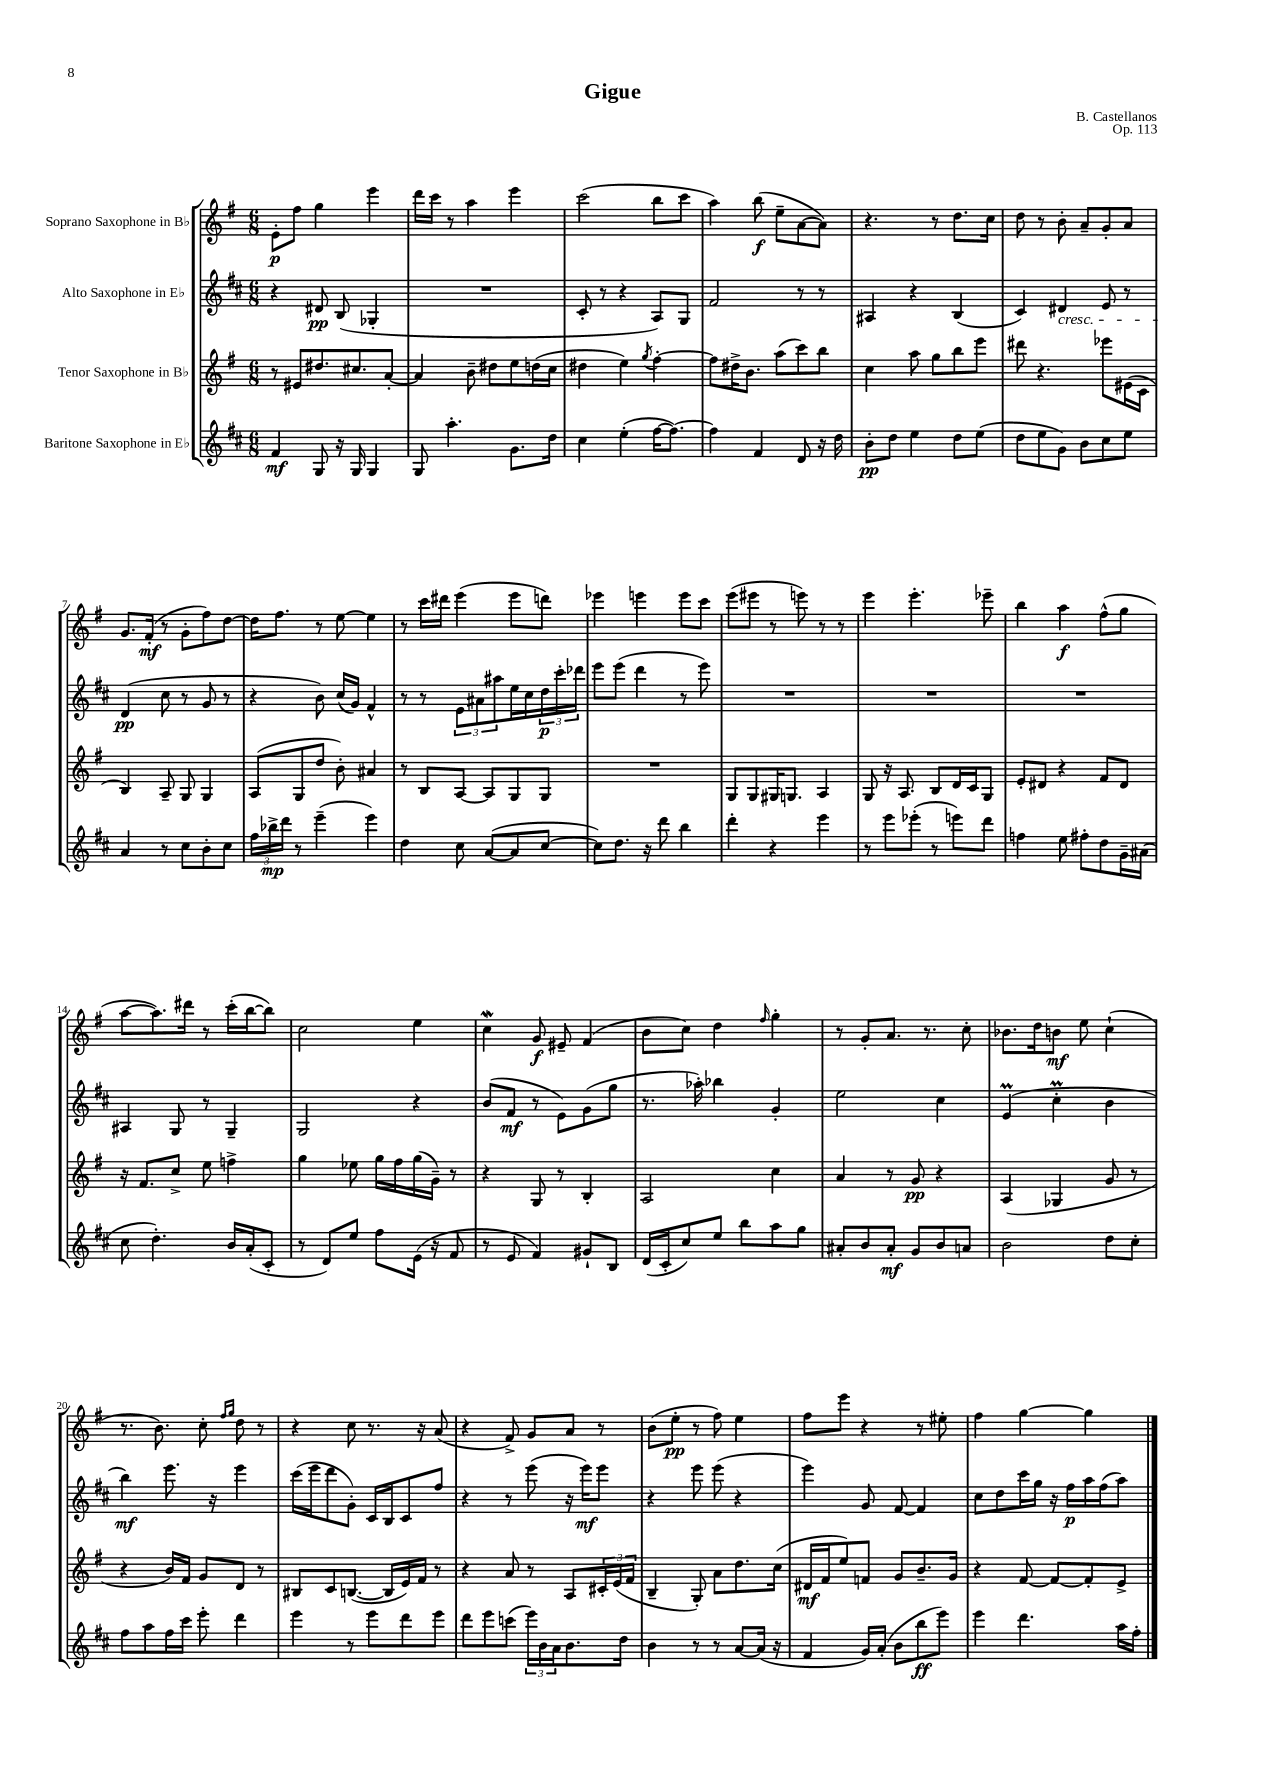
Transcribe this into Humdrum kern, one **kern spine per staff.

**kern	**kern	**kern	**kern
*staff4	*staff3	*staff2	*staff1
*clefG2	*clefG2	*clefG2	*clefG2
*k[f#c#]	*k[f#]	*k[f#c#]	*k[f#]
*M6/8	*M6/8	*M6/8	*M6/8
4f#	8r	4r	8e'
.	8e#	.	8ff#
8G	8.dd#	8d#	4gg
16r	.	(8B	.
16G	8.cc#	.	.
4G	.	4G-'	4eee
.	[8a'	.	.
=	=	=	=
8G	4a]	2.r	16ddd
.	.	.	16ccc
4.aa'	.	.	8r
.	8b~	.	4aa
.	8dd#	.	.
8.g	8ee	.	4eee
.	(16dd	.	.
16dd	16cc	.	.
=	=	=	=
4cc#	4dd#	8c#'	(2ccc
.	.	8r	.
(4ee'	4ee)	4r	.
.	8qgg	.	.
[16ff#	[4ff#'	8A)	8bb
8.ff#_)	.	.	.
.	.	8G	8ccc
=	=	=	=
4ff#]	8ff#]	2f#	4aa)
.	16dd#^	.	.
.	8.b	.	.
4f#	.	.	(8bb
.	(8aa	.	8ee~
8d	8ccc)	8r	[8a
16r	8bb	8r	8a])
16dd	.	.	.
=	=	=	=
8b'	4cc	4A#	4.r
8dd	.	.	.
4ee	8aa	4r	.
.	8gg	.	8r
8dd	8bb	(4B	8.dd
(8ee	8eee	.	.
.	.	.	16cc
=	=	=	=
8dd	8ddd#	4c#)	8dd
8ee	4.r	.	8r
8g)	.	4d#	8b'
8b	.	.	8a~
8cc#	8eee-	8e	8g'
8ee	(16e#	8r	8a
.	16c	.	.
=	=	=	=
4a	4B)	(4d	8.g
.	.	.	(16f#'
8r	8A~	8cc#	8r
8cc#	8G	8r	8g'
8b'	4G	8g	8ff#)
8cc#	.	8r	[8dd
=	=	=	=
24ff#	(8A	4r	16dd]
24bb-^	.	.	.
.	.	.	8.ff#
24ddd	.	.	.
8r	8G	.	.
(4eee~	8dd	8b)	8r
.	8b')	(16cc#	[8ee
.	.	16g)	.
4eee)	4a#	4f#^^	4ee]
=	=	=	=
4dd	8r	8r	8r
.	8B	8r	16ccc
.	.	.	16ddd#
8cc#	[8A	12e	(4eee
.	.	12a#	.
([8a	8A]	.	.
.	.	12aa#	.
8a]	8G	16ee	8eee
.	.	16cc#	.
[8cc#	8G	24dd	8ddd)
.	.	24ccc#'	.
.	.	24ddd-	.
=	=	=	=
8cc#])	2.r	8eee	4eee-
8.dd	.	(8eee	.
.	.	4ddd	4eee
16r	.	.	.
8ddd	.	.	.
4bb	.	8r	8eee
.	.	8eee)	8ccc
=	=	=	=
4ddd'	8G	2.r	(8eee
.	8G	.	8eee#
4r	16G#	.	8r
.	8.G	.	.
.	.	.	8eee)
4eee	4A	.	8r
.	.	.	8r
=	=	=	=
8r	8G	2.r	4eee
8eee	16r	.	.
.	8.A	.	.
(8eee-'	.	.	4.eee'
8r	8B	.	.
8eee)	16d	.	.
.	16c	.	.
8ddd	8G	.	8eee-~
=	=	=	=
4ff	8e'	2.r	4bb
.	8d#	.	.
8ee	4r	.	4aa
8ff#'	.	.	.
8dd	8f#	.	(8ff#^^
16g~	8d#	.	8gg
(16a#	.	.	.
=	=	=	=
8cc#	16r	4A#	[8aa
.	8.f#	.	.
4.dd')	.	.	8.aa])
.	8cc^	8G	.
.	.	.	16ddd#
.	8ee	8r	8r
16b	4ff^	4G~	(16ccc'
(16a'	.	.	[16bb
8c#'	.	.	8bb])
=	=	=	=
8r	4gg	2G	2cc
8d)	.	.	.
8ee	8ee-	.	.
8ff#	16gg	.	.
.	16ff#	.	.
(16e	(16gg	4r	4ee
16r	16g~)	.	.
8f#	8r	.	.
=	=	=	=
8r	4r	(8b	4cc
8e	.	8f#	.
4f#)	8G	8r	8g
.	8r	8e)	8e#~
8g#`	4B'	(8g	(4f#
8B	.	8gg	.
=	=	=	=
(16d	2A	8.r	8b
16c#'	.	.	.
8cc#)	.	.	8cc)
.	.	16aa-')	.
8ee	.	4bb-	4dd
8bb	.	.	.
.	.	.	16qqff#
8aa	4cc	4g'	4gg'
8gg	.	.	.
=	=	=	=
8a#'	4a	2ee	8r
8b	.	.	8g'
8a#'	8r	.	8.a
8g	8g	.	.
.	.	.	8.r
8b	4r	4cc#	.
8a	.	.	8cc'
=	=	=	=
2b	(4A	(4e	8.b-
.	.	.	16dd
.	4G-	4cc#'	8b
.	.	.	8ee
8dd	8g	4b	(4cc`
8cc#'	8r	.	.
=	=	=	=
8ff#	4r	4bb)	8.r
8aa	.	.	.
.	.	.	8.b)
16ff#	16b)	8.eee	.
16ccc#	16f#	.	.
8eee'	8g	.	8cc'
.	.	16r	.
.	.	.	16qqff#
.	.	.	16qqgg
4ddd	8d	4eee	8dd
.	8r	.	8r
=	=	=	=
4eee	8B#	(16ccc#	4r
.	.	16eee	.
.	8c	8ddd	.
8r	([8.B	8g')	8cc
8eee	.	16c#	8.r
.	16B]	16B	.
8ddd	16e)	8c#	.
.	16f#	.	16r
8eee	8r	8ff#	(8a
=	=	=	=
8ddd	4r	4r	4r
8eee	.	.	.
(8ccc	8a	8r	8f#^)
24eee)	8r	(8eee	8g
24b	.	.	.
24a	.	.	.
8.b	8A	16r	8a
.	.	16eee)	.
.	24c#'	8eee	8r
.	(24e	.	.
16dd	.	.	.
.	24f#	.	.
=	=	=	=
4b	4B~	4r	(8b
.	.	.	8ee'
8r	8G')	8eee	8r
8r	8a	(8eee	8ff#)
[8a	8.dd	4r	4ee
(16a]	.	.	.
16r	(16cc	.	.
=	=	=	=
4f#	16d#	4eee)	8ff#
.	16f#	.	.
.	8ee)	.	8eee
16g)	8f	8g	4r
(16a'	.	.	.
8b	8g	[8f#	.
8bb	8.b~	4f#]	8r
8eee)	.	.	8ee#'
.	16g	.	.
=	=	=	=
4eee	4r	8cc#	4ff#
.	.	8dd	.
4.ddd	[8f#	16ccc#	[4gg
.	.	16gg	.
.	8f#_	16r	.
.	.	16ff#	.
.	8f#']	16aa	4gg]
.	.	(16ff#	.
16aa	8e^	8aa)	.
16ff#'	.	.	.
==	==	==	==
*-	*-	*-	*-
